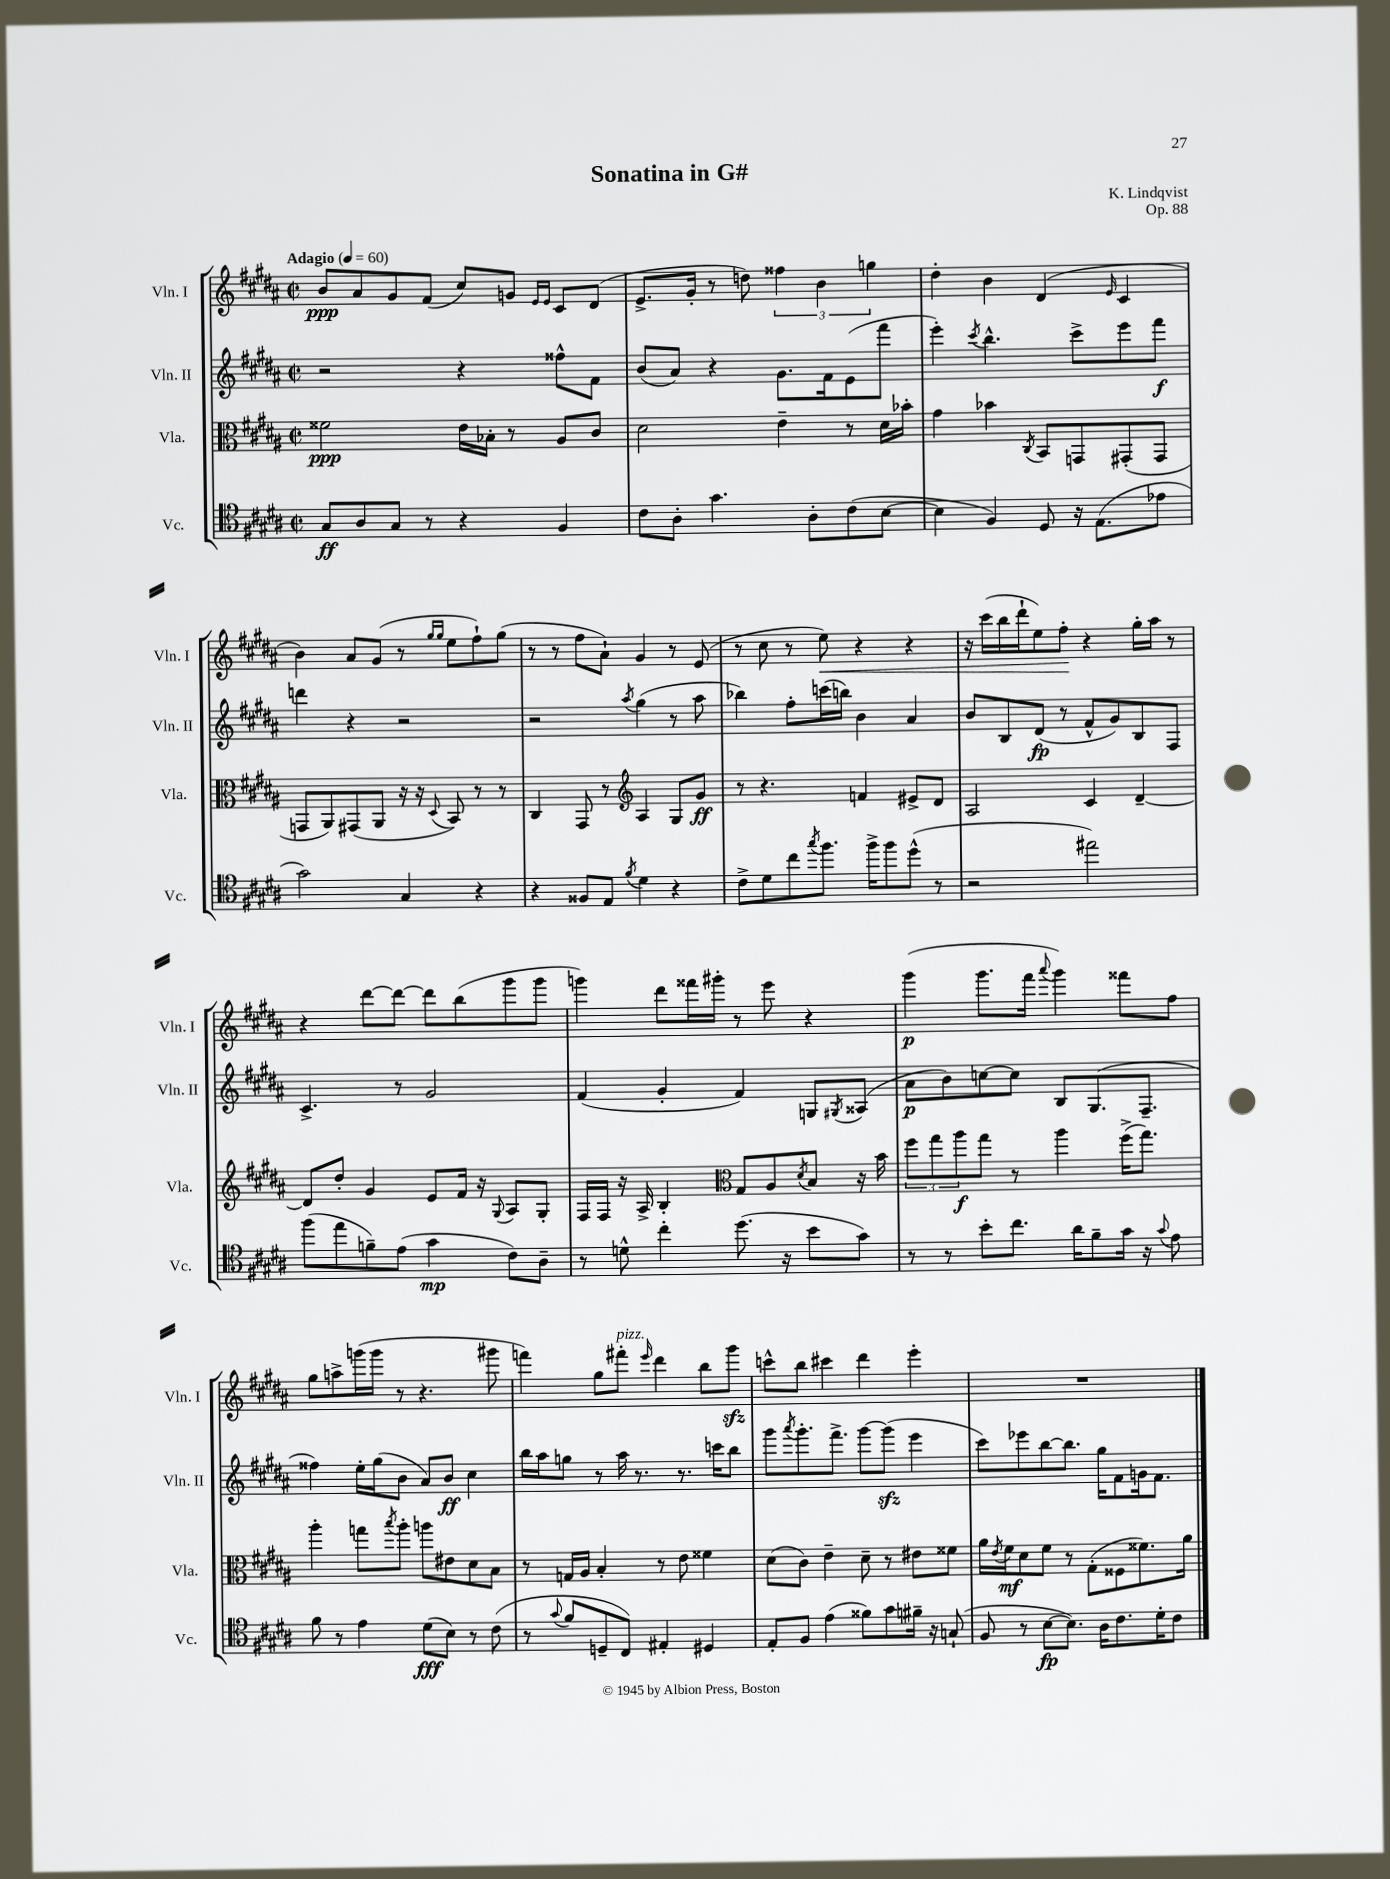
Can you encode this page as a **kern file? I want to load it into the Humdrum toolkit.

**kern	**kern	**kern	**kern
*staff4	*staff3	*staff2	*staff1
*clefC4	*clefC3	*clefG2	*clefG2
*k[f#c#g#d#a#]	*k[f#c#g#d#a#]	*k[f#c#g#d#a#]	*k[f#c#g#d#a#]
*M2/2	*M2/2	*M2/2	*M2/2
*met(c|)	*met(c|)	*met(c|)	*met(c|)
*MM60	*MM60	*MM60	*MM60
8G#	2f##	2r	8b
8A#	.	.	8a#
8G#	.	.	8g#
8r	.	.	(8f#
4r	16e	4r	8cc#)
.	16B-'	.	.
.	8r	.	8g
.	.	.	16qqe
.	.	.	16qqe
4F#	8A#	8ff##^^	8c#
.	8c#	8f#	(8d#
=	=	=	=
8c#	2d#	(8b	8.e^
8A#'	.	8a#)	.
.	.	.	16g#'
4.g#	.	4r	8r
.	.	.	8dd)
.	4e~	8.g#	6ff##
8A#'	.	.	.
.	.	.	6b
.	.	16f#	.
(8c#	8r	(8e	.
.	.	.	6gg
[8B	16d#	8fff#	.
.	16b-'	.	.
=	=	=	=
4B]	4g#	4eee')	4dd#'
.	.	8qccc#	.
4F#)	4b-	4.bb^^	4b
.	8qC#	.	.
8D#	8BB	.	(4d#
16r	8GG	8ccc#^	.
(8.E	.	.	.
.	.	.	16qqe
.	(8GG#'	8eee	4c#
8e-	8GG#	8fff#	.
=	=	=	=
2g#)	8GG	4ddd	4b)
.	8AA#)	.	.
.	(8GG#	4r	8a#
.	8AA#	.	(8g#
4G#	16r	2r	8r
.	16r	.	.
.	.	.	16qqgg#
.	8qqD#	.	16qqgg#
.	8BB)	.	8ee
4r	8r	.	8ff#`)
.	8r	.	(8gg#
=	=	=	=
4r	4C#	2r	8r
.	.	.	8r
8F##	8GG#	.	8ff#
8E	8r	.	8a#`)
*	*clefG2	*	*
8qf#	.	8qaa#	.
4d#	4A#	(4gg#	4g#
4r	8G#	8r	8r
.	8g#	8aa#	(8e
=	=	=	=
8c#^	8r	4bb-)	8r
8d#	4.r	.	8cc#
8cc#	.	8ff#'	8r
8qgg#	.	.	.
8.ff#	.	(16ccc	8ee)
.	.	16bb)	.
.	4f	4b	4r
16ff#^	.	.	.
8ff#	.	.	.
(8dd#^^	8e#^	4a#	4r
8r	8d#	.	.
=	=	=	=
2r	2A#	8b	16r
.	.	.	(16ccc#
.	.	8B	16bb
.	.	.	16ddd#`
.	.	(8d#	8ee)
.	.	8r	8ff#'
2ee#)	4c#	8f#^^	4r
.	.	8g#)	.
.	[4d#~	8B	16gg#'
.	.	.	16aa#
.	.	8F#	8r
=	=	=	=
(8ff#	8d#]	4.c#^	4r
8ee	8dd#'	.	.
8f~)	4g#	.	[8ddd#
(8e	.	8r	8ddd#_
4g#	8e	2g#	8ddd#]
.	16f#	.	(8bb
.	16r	.	.
.	8qqG#	.	.
8c#)	8A#	.	8ggg#
8A#~	8G#'	.	8ggg#
=	=	=	=
8r	16F#	(4f#	4ggg)
.	16F#	.	.
8d^^	16r	.	.
.	16A#^	.	.
4cc#'	4B'	4g#'	8ddd#
.	.	.	16fff##
.	.	.	16ggg#'
*	*clefC3	*	*
(8.dd#	8G#	4f#)	8r
.	8A#	.	8eee
16r	.	.	.
.	8qd#	.	.
8b	8B	8G	4r
.	.	8qG#	.
8g#)	16r	(8A##	.
.	16b	.	.
=	=	=	=
8r	12ff#	8a#	(4ggg#
.	12gg#	.	.
8r	.	8b)	.
.	12aa#	.	.
8b'	8gg#	[8cc	8.ggg#
8.cc#	8r	8cc]	.
.	.	.	16fff#
.	.	.	8qqaaa#
.	4aa#	8B	4ggg#)
16a#	.	.	.
8f#~	.	(8.G#	.
16g#	(16ff#^	.	8fff##
16r	8.gg#)	8.F#~	.
8qqg#	.	.	.
8e	.	.	8ff#
=	=	=	=
8f#	4aa#'	4ff##)	8gg#
8r	.	.	8aa^
4e	8gg	16ee'	(16ggg
.	.	(16gg#	16ggg
.	8qbb	.	.
.	8aa#'	8b	8r
(8d#	8aa	8a#)	4.r
8B)	8e#	8b	.
8r	8d#	4cc#	.
(8c#	8B	.	8ggg#
=	=	=	=
8r	8r	16bb	4fff)
.	.	16aa#	.
8qqg#	.	.	.
8f#	16G	8gg	.
.	16A#	.	.
8D~	4B'	8r	8gg#
8C#)	.	16aa#	8fff#'
.	.	8.r	.
.	.	.	16qqeee
4E#'	8r	.	4ddd#
.	8e	8.r	.
4D#	4f##	.	8bb
.	.	16ccc	.
.	.	8bb	8ggg#
=	=	=	=
8E'	(8d#	8ggg#	8ccc^^
.	.	8qaaa#	.
8F#	8c#)	8.ggg#'	8bb
(4e	4e~	.	4ccc#
.	.	8.fff#^	.
8f##)	8d#~	[8ggg#	4ddd#
8g#	8r	(8ggg#]	.
16f#~	8e#	4eee	4eee'
16r	.	.	.
(8G`	8f##	.	.
=	=	=	=
8F#	16a#	8ccc#)	1r
.	8qe	.	.
.	16f#	.	.
8r	8d#	8eee-	.
[8B	8f#	[8bb	.
8.B])	8r	8.bb]	.
.	(8G#'	.	.
16A#	.	16gg#	.
8.c#	8F##	8f#	.
.	8.f##)	16g	.
16d#'	.	8.f#	.
8c#	.	.	.
.	16a#	.	.
==	==	==	==
*-	*-	*-	*-
